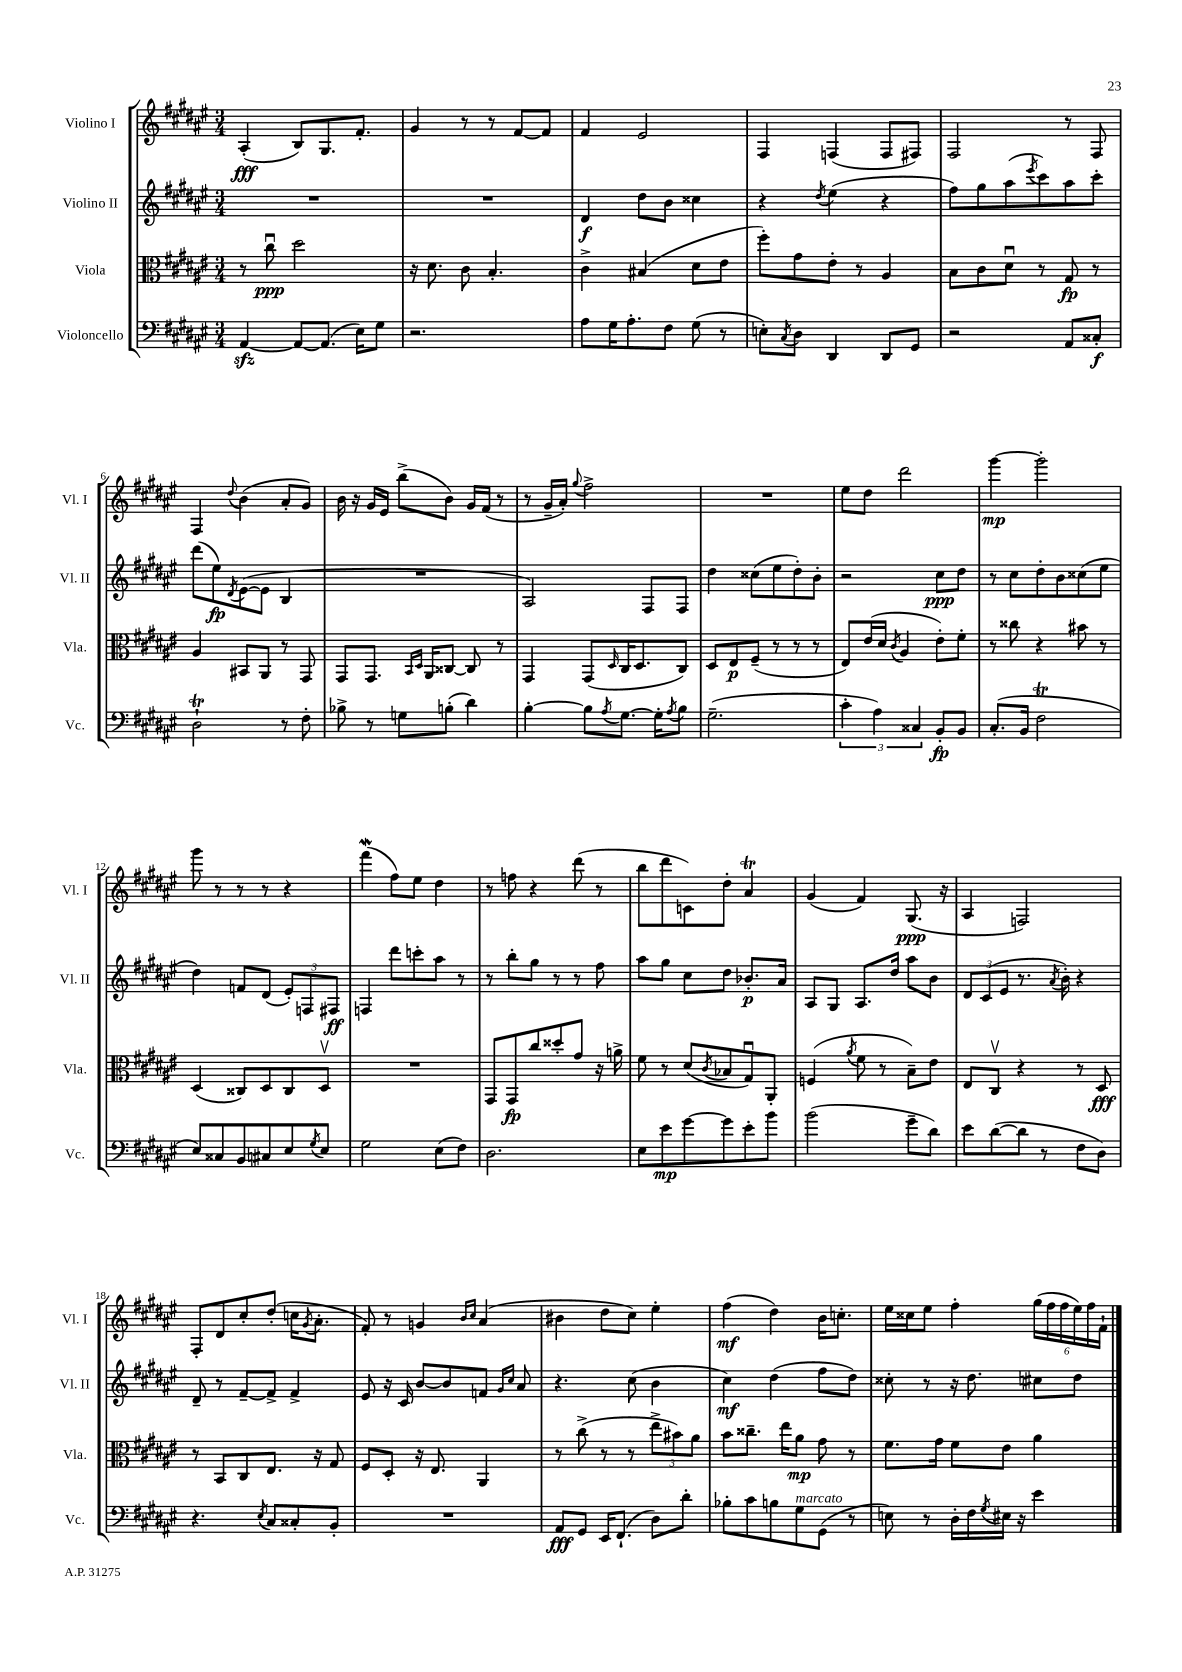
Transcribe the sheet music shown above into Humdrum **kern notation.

**kern	**kern	**kern	**kern
*staff4	*staff3	*staff2	*staff1
*clefF4	*clefC3	*clefG2	*clefG2
*k[f#c#g#d#a#e#]	*k[f#c#g#d#a#e#]	*k[f#c#g#d#a#e#]	*k[f#c#g#d#a#e#]
*M3/4	*M3/4	*M3/4	*M3/4
[4AA#	8r	2.r	(4A#'
.	8cc#u	.	.
8AA#_	2dd#	.	8B)
(8.AA#]	.	.	8.G#
16E#)	.	.	8.f#'
8G#	.	.	.
=	=	=	=
2.r	16r	2.r	4g#
.	8.d#	.	.
.	8c#	.	8r
.	4.B'	.	8r
.	.	.	[8f#
.	.	.	8f#]
=	=	=	=
8A#	4c#^	4d#	4f#
16G#	.	.	.
8.A#'	.	.	.
.	(4B#	8dd#	2e#
8F#	.	8b	.
(8G#	8d#	4cc##	.
8r	8e#	.	.
=	=	=	=
8E')	8ff#')	4r	4F#
8qC#	.	.	.
8D#	8g#	.	.
.	.	8qdd#	.
4DD#	8e#'	(4ee#	(4F
.	8r	.	.
8DD#	4A#	4r	8F
8GG#	.	.	8F#)
=	=	=	=
2r	8B	8ff#)	2F#
.	8c#	8gg#	.
.	8d#u	(8aa#	.
.	.	8qeee#	.
.	8r	8ccc#)	.
8AA#	8G#	8aa#	8r
8C##'	8r	8ccc#'	8F#
=	=	=	=
2D#`	4A#	(8ddd#	4F#
.	.	8ee#)	.
.	.	8qd#	8qqdd#
.	8BB#	([8e#	(4b
.	8AA#	8e#]	.
8r	8r	4B	8a#'
8F#'	8GG#	.	8g#)
=	=	=	=
8B-^	8GG#	2.r	16b
.	.	.	16r
8r	8.GG#	.	16g#
.	.	.	16e#
8G	.	.	(8bb^
.	16qqBB	.	.
.	16qqD#	.	.
.	16AA#	.	.
(8B'	[8C##	.	8b)
4d#)	8C##]	.	16g#
.	.	.	(16f#
.	8r	.	8r
=	=	=	=
[4B'	4GG#	2A#)	8r
.	.	.	16g#~
.	.	.	16a#')
.	.	.	8qqgg#
8B]	(8GG#	.	2ff#^
8qA#	16qqD#	.	.
[8.G#	16C#	.	.
.	8.D#	.	.
.	.	8F#	.
16G#']	.	.	.
8qA#	.	.	.
8B	8C#)	8F#	.
=	=	=	=
(2.G#~	8D#	4dd#	2.r
.	8E#	.	.
.	(8F#~	(8cc##	.
.	8r	8ee#	.
.	8r	8dd#')	.
.	8r	8b'	.
=	=	=	=
6c#'	8E#)	2r	8ee#
.	(16e#	.	8dd#
6A#)	.	.	.
.	16d#	.	.
.	8qc#	.	.
.	4A#	.	2ddd#
6C##	.	.	.
8BB'	8e#')	8cc#	.
8BB	8f#'	8dd#	.
=	=	=	=
(8.C#'	8r	8r	[4ggg#
.	8cc##	8cc#	.
16BB	.	.	.
2F#	4r	8dd#'	2ggg#']
.	.	8b	.
.	8b#	(8cc##	.
.	8r	8ee#	.
=	=	=	=
8E#)	(4D#	4dd#)	8ggg#
8C##	.	.	8r
8BB	8C##)	8f	8r
8C#	8D#	(8d#	8r
8E#	8C##	12e#')	4r
.	.	12F	.
8qG#	.	.	.
8E#	8D#v	.	.
.	.	12F#	.
=	=	=	=
2G#	2.r	4F	(4fff#
.	.	8ddd#	8ff#)
.	.	8ccc'	8ee#
(8E#	.	8aa#	4dd#
8F#)	.	8r	.
=	=	=	=
2.D#	8GG#	8r	8r
.	8GG#	8bb'	8ff
.	8cc#	8gg#	4r
.	8dd##'	8r	.
.	8g#	8r	(8ddd#
.	16r	8ff#	8r
.	16a^	.	.
=	=	=	=
8E#	8f#	8aa#	8bb
8e#	8r	8gg#	8ddd#
[8g#	(8d#	8cc#	8c)
.	8qc#	.	.
8g#]	8B-	8dd#	8dd#'
8e#'	8G#u)	8.b-'	4a#
8b	8AA#'	.	.
.	.	16a#	.
=	=	=	=
(2b	(4F	8A#	(4g#
.	.	8G#	.
.	8qa#	.	.
.	8f#	8.A#	4f#)
.	8r	.	.
.	.	16dd#	.
8g#~	8B~)	8aa#	(8.G#
8d#)	8e#	8b	.
.	.	.	16r
=	=	=	=
8e#	8E#	12d#	4A#
.	.	(12c#	.
([8d#	8C#v	.	.
.	.	12e#	.
8d#]	4r	8.r	2F)
8r	.	.	.
.	.	8qa#	.
.	.	16b')	.
8F#	8r	4r	.
8D#)	8D#	.	.
=	=	=	=
4.r	8r	8d#~	8F#'
.	8BB	8r	8d#
.	8C#	[8f#~	8cc#'
8qE#	.	.	.
8C#	8.E#	8f#^]	(8dd#'
8C##'	.	4f#^	16cc
.	.	.	8qg#
.	16r	.	8.a#'
8BB'	8G#	.	.
=	=	=	=
2.r	8F#	8e#	8f#')
.	8D#'	16r	8r
.	.	16c#	.
.	16r	[8b	4g
.	8.E#	.	.
.	.	8b]	.
.	.	.	16qqb
.	.	.	16qqcc#
.	4AA#	8f	(4a#
.	.	16qqg#	.
.	.	16qqcc#	.
.	.	8a#	.
=	=	=	=
8AA#	8r	4.r	4b#
8GG#	(8cc#^	.	.
16EE#	8r	.	8dd#
(8.FF#`	.	.	.
.	8r	(8cc#	8cc#)
8D#)	12ee#^	4b	4ee#'
.	12b#)	.	.
8d#'	.	.	.
.	12a#	.	.
=	=	=	=
8B-'	8b	4cc#)	(4ff#
8c#	8.cc##~	.	.
8B	.	(4dd#	4dd#)
.	16ee#	.	.
8G#	8a#	.	.
(8GG#	8g#	8ff#	16b
.	.	.	8.cc'
8r	8r	8dd#)	.
=	=	=	=
8E)	8.f#	8cc##'	16ee#
.	.	.	16cc##
8r	.	8r	8ee#
.	16g#	.	.
16D#'	8f#	16r	4ff#'
16F#	.	8.dd#	.
8qG#	.	.	.
16E#	8e#	.	.
16r	.	.	.
4e#	4a#	8cc#	(24gg#
.	.	.	24ff#
.	.	.	24ff#
.	.	8dd#	24ee#)
.	.	.	24ff#
.	.	.	24f#`
==	==	==	==
*-	*-	*-	*-
